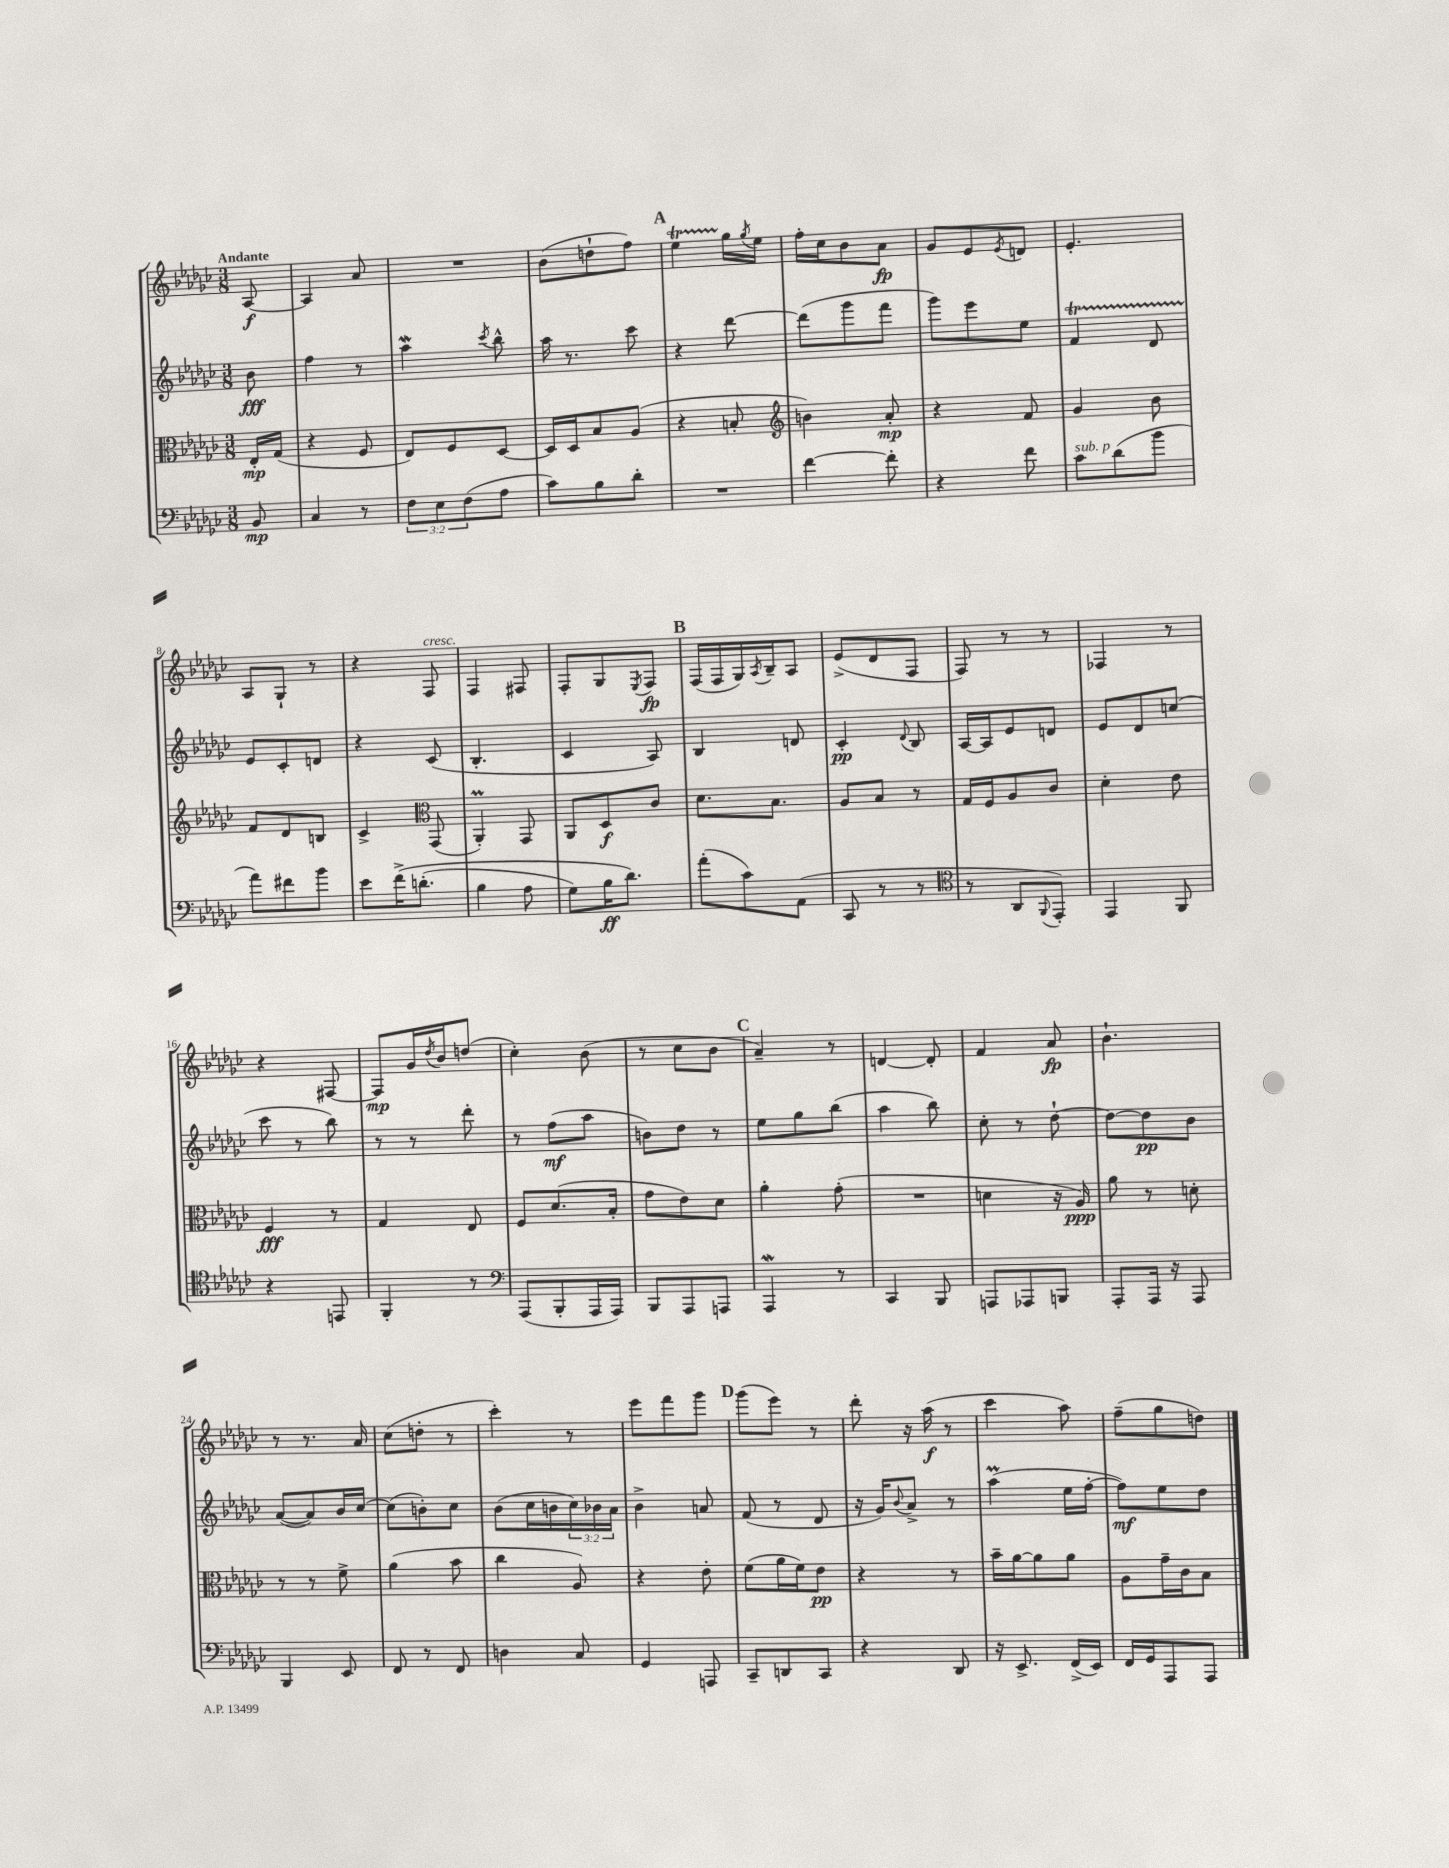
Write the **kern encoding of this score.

**kern	**kern	**kern	**kern
*staff4	*staff3	*staff2	*staff1
*clefF4	*clefC3	*clefG2	*clefG2
*k[b-e-a-d-g-c-]	*k[b-e-a-d-g-c-]	*k[b-e-a-d-g-c-]	*k[b-e-a-d-g-c-]
*M3/8	*M3/8	*M3/8	*M3/8
8BB-	16E-'	8b-	[8A-
.	(16G-	.	.
=	=	=	=
4C-	4r	4ff	4A-]
8r	8F	8r	8a-
=	=	=	=
12F	8E-)	4aa-	4.r
12E-	.	.	.
.	8F	.	.
(12F	.	.	.
.	.	8qccc-	.
8A-	[8D-	8bb-^^	.
=	=	=	=
8c-)	16D-]	16aa-	(8b-
.	16D-	8.r	.
8B-	8B-	.	8dd`
8d-'	(8A-	8ccc-	8ff)
=	=	=	=
4.r	4r	4r	4ee-
.	8B'	[8ddd-	16gg-
.	.	.	8qgg-
.	.	.	16ee-
=	=	=	=
*	*clefG2	*	*
[4f	4b)	(8ddd-]	16ff'
.	.	.	16cc-
.	.	8ggg-	8b-
8f']	8a-'	8fff	8a-
=	=	=	=
4r	4r	8ggg-)	8g-
.	.	8eee-	8e-
.	.	.	8qe-
8f	8f	8ee-	8d
=	=	=	=
8c-	4g-	4f	4.e-'
(8d-	.	.	.
8b-	8b-	8d-	.
=	=	=	=
8a-)	8f	8e-	8A-
8f#	8d-	8c-'	8G-`
8b-	8B	8d	8r
=	=	=	=
8e-	4c-^	4r	4r
&(16f^	.	.	.
(8.d'	.	.	.
*	*clefC3	*	*
.	(8GG-	(8c-	8F
=	=	=	=
4B-	4AA-')	4.B-'	4F
8A-	8GG-	.	8F#
=	=	=	=
8G-)	8AA-	4c-	8F'
16B-	8D-	.	8G-
8.d-&)	.	.	.
.	.	.	8qE-
.	8c-	8A-)	8F
=	=	=	=
(8a-'	8.d-	4B-	(16F
.	.	.	16F
8c-)	.	.	16G-)
.	.	.	8qA-
.	8.B-	.	16B-~
(8AA-	.	8d	8A-
=	=	=	=
8CC-	8A-	4c-'	(8e-^
8r	8B-	.	8d-
.	.	8qqd-	.
8r	8r	8B-	8F
=	=	=	=
*clefC4	*	*	*
8r	16G-	[16A-	8F)
.	16F	16A-]	.
8AA-	8A-	8e-	8r
8qqFF	.	.	.
8EE-')	8c-	8d	8r
=	=	=	=
4EE-	4d-'	8e-	4F-
.	.	8d-	.
8FF	8e-	(8cc	8r
=	=	=	=
4r	4F	8ccc-	4r
.	.	8r	.
8EE	8r	8bb-)	[8F#
=	=	=	=
4FF'	4G-	8r	8F#]
.	.	8r	16g-
.	.	.	8qdd-
.	.	.	16b-
8r	8E-	8ddd-'	(8dd
=	=	=	=
*clefF4	*	*	*
(8AAA-	8F	8r	4cc-')
8BBB-'	(8.d-	(8ff	.
16AAA-	.	8aa-	(8b-
16AAA-)	16B-'	.	.
=	=	=	=
8BBB-	8g-	8b)	8r
8AAA-	8e-)	8dd-	8cc-
8AAA	8d-	8r	8b-
=	=	=	=
4AAA-	4a-'	8ee-	4a-~)
.	.	8gg-	.
8r	(8g-'	(8bb-	8r
=	=	=	=
4CC-	4.r	4aa-	[4d
8BBB-	.	8bb-)	8d']
=	=	=	=
8AAA	4d	8cc-'	4f
8AAA-	.	8r	.
8BBB	16r	[8dd-`	8a-
.	16A-)	.	.
=	=	=	=
8AAA-'	8a-	8dd-_	4.b-`
16AAA-	8r	8dd-]	.
16r	.	.	.
8AAA-	8d'	8b-	.
=	=	=	=
4BBB-	8r	([8a-	8r
.	8r	8a-])	8.r
8EE-	8f^	16b-	.
.	.	[16cc-	16a-
=	=	=	=
8FF	(4a-	(8cc-]	(8cc-
8r	.	8b')	8dd'
8FF	8b-	8cc-	8r
=	=	=	=
4D	4cc-	(8b-	4ccc-')
.	.	16cc-	.
.	.	16b	.
8C-	8A-)	24cc-)	8r
.	.	24b-	.
.	.	24a-	.
=	=	=	=
4GG-	4r	4b-^	8eee-
.	.	.	8fff
8AAA	8e-'	8a	8ggg-
=	=	=	=
8CC-~	(8f	(8f	(8ggg-
8DD	16a-	8r	8eee-)
.	16f)	.	.
8CC-	8e-	8d-	8r
=	=	=	=
4r	4r	16r	8ddd-'
.	.	16g-)	.
.	.	8qqb-	.
.	.	8a-^	16r
.	.	.	(16aa-
8DD-	8r	8r	8r
=	=	=	=
16r	16b-~	(4aa-	4ccc-
8.EE-^	[16a-	.	.
.	8a-]	.	.
(16FF^	8a-	16ee-	8aa-)
16EE-)	.	[16ff'	.
=	=	=	=
16FF	8A-	8ff])	(8ff~
16GG-	.	.	.
8AAA-	16g-~	8ee-	8gg-
.	16c-	.	.
8AAA-	8B-	8dd-	8dd)
==	==	==	==
*-	*-	*-	*-
